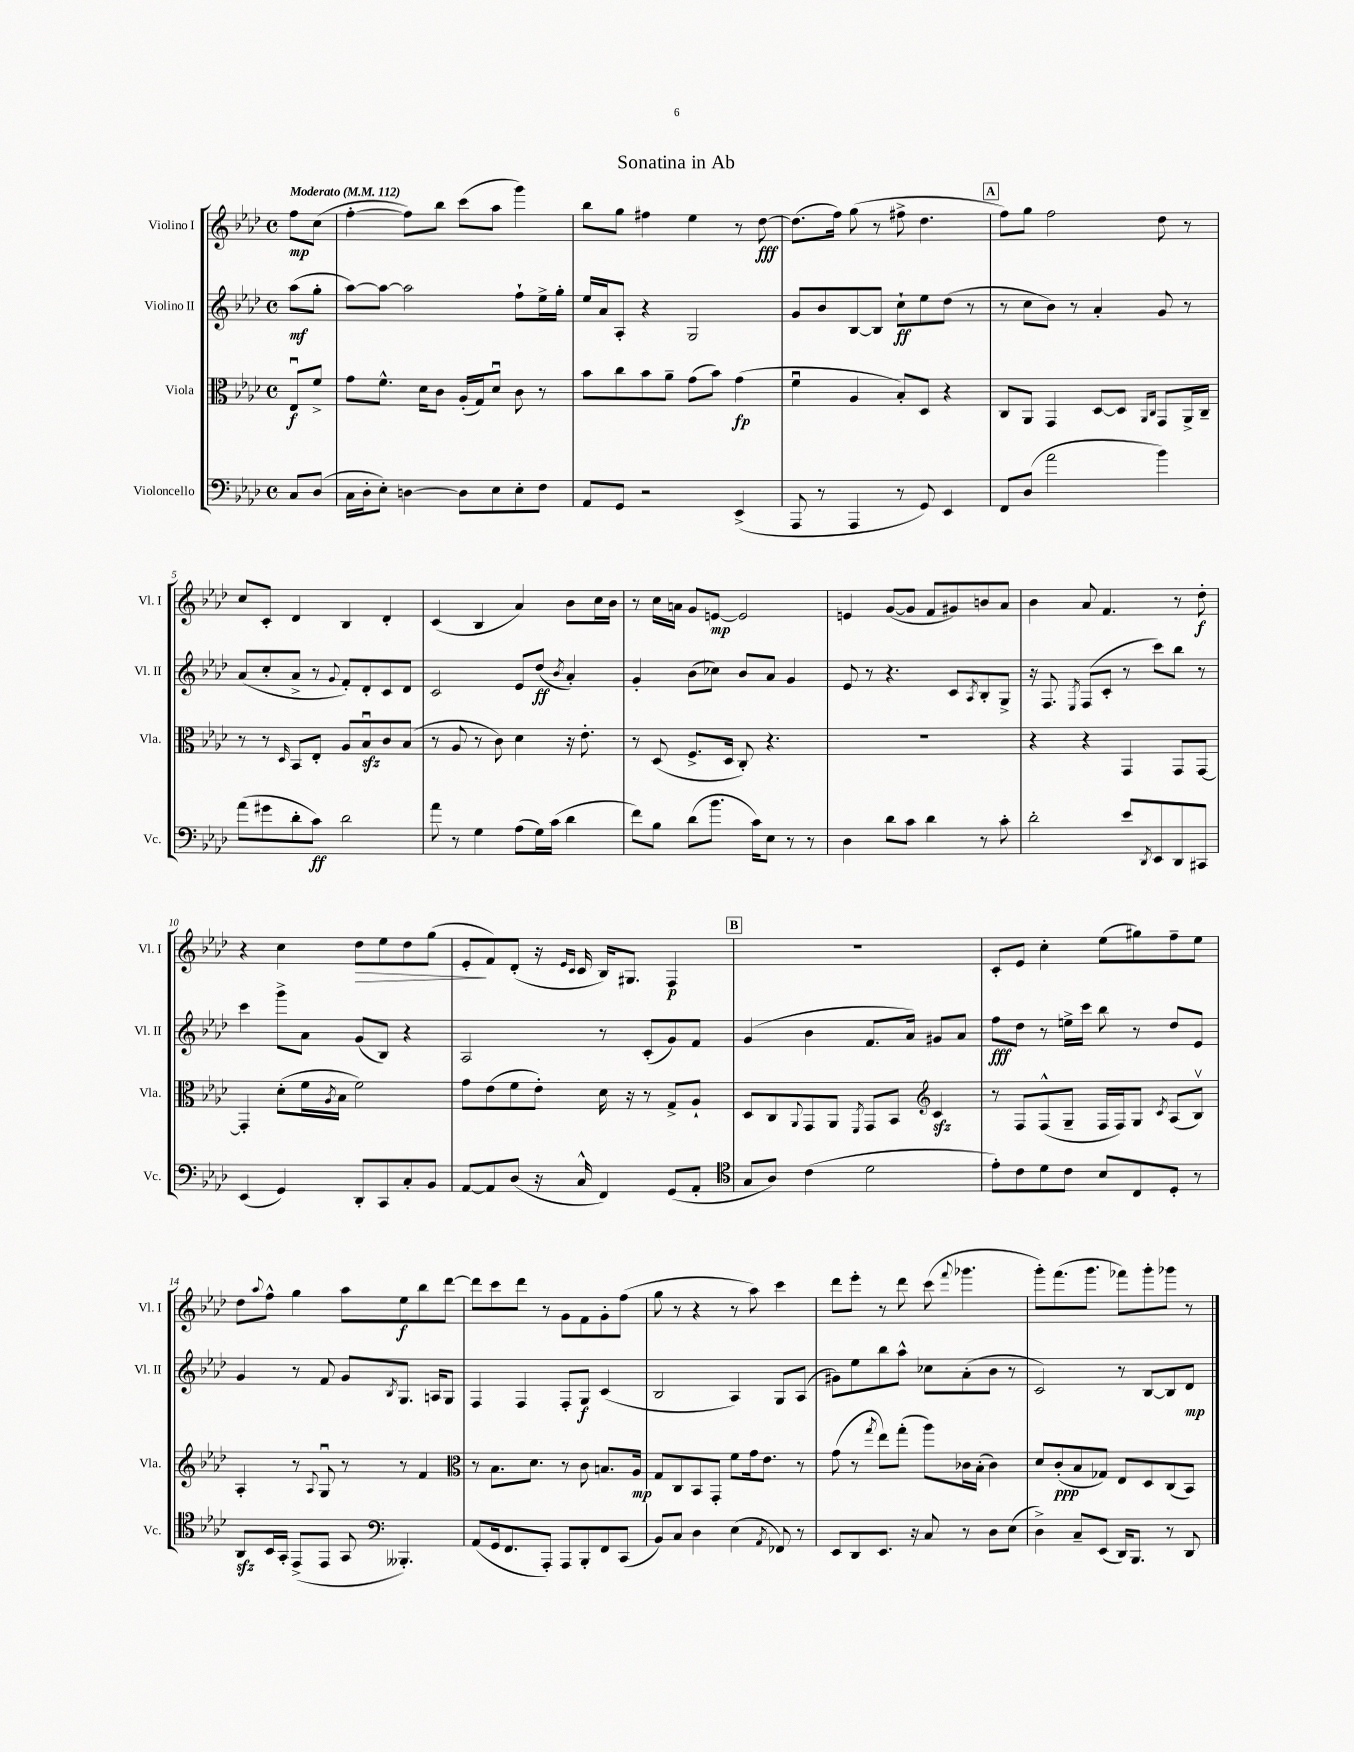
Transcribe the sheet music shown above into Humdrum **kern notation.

**kern	**dynam	**kern	**dynam	**kern	**dynam	**kern	**dynam
*part4	*part4	*part3	*part3	*part2	*part2	*part1	*part1
*staff4	*staff4	*staff3	*staff3	*staff2	*staff2	*staff1	*staff1
*I"Violoncello	*	*I"Viola	*	*I"Violino II	*	*I"Violino I	*
*I'Vc.	*	*I'Vla.	*	*I'Vl. II	*	*I'Vl. I	*
*clefF4	*	*clefC3	*	*clefG2	*	*clefG2	*
*k[b-e-a-d-]	*	*k[b-e-a-d-]	*	*k[b-e-a-d-]	*	*k[b-e-a-d-]	*
*M4/4	*	*M4/4	*	*M4/4	*	*M4/4	*
*met(c)	*	*met(c)	*	*met(c)	*	*met(c)	*
*MM112	*	*MM112	*	*MM112	*	*MM112	*
=	=	=	=	=	=	=	=
!	!	!	!	!	!	!LO:TX:a:B:t=Moderato	!
8C/L	.	8E-u/L	f	(8aa-\L	mf	8ff\L	mp
(8D-/J	.	8f^/J	.	8gg'\J	.	(8cc\J	.
=1	=1	=1	=1	=1	=1	=1	=1
16C\LL	.	8g\L	.	[8aa-\L)	.	[4ff'\	.
16D-'\J	.	.	.	.	.	.	.
8E-'\J)	.	8.f^^\J	.	8aa-\J_	.	.	.
[4Dn\	.	.	.	2aa-\]	.	8ff\L])	.
.	.	16d-\KL	.	.	.	.	.
.	.	8c\J	.	.	.	8bb-\J	.
8D\L]	.	(16A-'/LL	.	.	.	(8ccc\L	.
.	.	16G/J)	.	.	.	.	.
8E-\	.	8d-u/J	.	.	.	8aa-\J	.
8E-'\	.	8c\	.	8ff`\L	.	4ggg\)	.
8F\J	.	8r	.	16ee-^\L	.	.	.
.	.	.	.	16gg'\JJ	.	.	.
=2	=2	=2	=2	=2	=2	=2	=2
8AA-/L	.	8b-\L	.	16ee-/LL	.	8bb-\L	.
.	.	.	.	16a-/J	.	.	.
8GG/J	.	8cc\	.	8A-'/J	.	8gg\J	.
2r	.	8b-\	.	4r	.	4ff#X\	.
.	.	8a-~\J	.	.	.	.	.
.	.	(8g\L	.	2G/	.	4ee-\	.
.	.	8b-\J)	.	.	.	.	.
(4EE-^/	.	(4g\	fp	.	.	8r	.
.	.	.	.	.	.	[8dd-\	fff
=3	=3	=3	=3	=3	=3	=3	=3
8AAA-/	.	4fu\	.	8g/L	.	(8.dd-\L]	.
8r	.	.	.	8b-/	.	.	.
.	.	.	.	.	.	16ff\Jk)	.
4AAA-/	.	4A-/	.	[8B-/	.	(8gg\	.
.	.	.	.	8B-/J]	.	8r	.
8r	.	8B-'/L)	.	8cc`\L	ff	8ff#X^\	.
8GG/)	.	8D-/J	.	8ee-\	.	4.dd-\	.
4EE-/	.	4r	.	(8dd-\J	.	.	.
.	.	.	.	8r	.	.	.
!!LO:REH:place=s1:t=A
=4	=4	=4	=4	=4	=4	=4	=4
8FF/L	.	8C/L	.	8r	.	8ff\L)	.
(8D-/J	.	8AA-/J	.	8cc\L	.	8gg\J	.
2a-\	.	4GG/	.	8b-\J)	.	2ff\	.
.	.	.	.	8r	.	.	.
.	.	[8D-/L	.	4a-'/	.	.	.
.	.	8D-/J]	.	.	.	.	.
.	.	16qqAA-/LL	.	.	.	.	.
.	.	16qqC/JJ	.	.	.	.	.
4b-\)	.	8GG/L	.	8g/	.	8dd-\	.
.	.	16AA-^/L	.	8r	.	8r	.
.	.	16C~/JJ	.	.	.	.	.
!!LO:LB:g=z
=5	=5	=5	=5	=5	=5	=5	=5
(8a-\L	.	8r	.	(8a-/L	.	8cc/L	.
8g#X\	.	8r	.	8cc'/	.	8c'/J	.
.	.	16qqD-/	.	.	.	.	.
8d-'\	.	8BB-/L	.	8a-^/J	.	4d-/	.
8c\J)	ff	8E-'/J	.	8r	.	.	.
.	.	.	.	8qqg/	.	.	.
2d-\	.	8A-/L	.	8f'/L)	.	4B-/	.
.	.	8B-zzu/	.	8d-'/	.	.	.
.	.	8c/	.	8c/	.	4d-'/	.
.	.	(8B-/J	.	8d-/J	.	.	.
=6	=6	=6	=6	=6	=6	=6	=6
8a-\	.	8r	.	2c/	.	(4c/	.
8r	.	8A-/	.	.	.	.	.
4G\	.	8r	.	.	.	4B-/	.
.	.	8c\)	.	.	.	.	.
(8A-\L	.	4d-\	.	8e-/L	.	4a-/)	.
16G\L)	.	.	.	(8dd-/J	ff	.	.
(16c\JJ	.	.	.	.	.	.	.
.	.	.	.	8qb-/	.	.	.
4d-\	.	16r	.	4a-'/)	.	8b-\L	.
.	.	8.e-'\	.	.	.	.	.
.	.	.	.	.	.	16cc\L	.
.	.	.	.	.	.	16b-\JJ	.
=7	=7	=7	=7	=7	=7	=7	=7
8f\L)	.	8r	.	4g'/	.	8r	.
8B-\J	.	(8D-/	.	.	.	16cc\LL	.
.	.	.	.	.	.	16an\JJ	.
(8d-\L	.	8.F^/L	.	(8b-\L	.	8g/L	.
8.b-\J	.	.	.	8cc-X\J)	.	[8en/J	mp
.	.	16D-/Jk	.	.	.	.	.
.	.	8C'/)	.	8b-/L	.	2e/]	.
16c\KL)	.	.	.	.	.	.	.
8E-\J	.	4.r	.	8a-/J	.	.	.
8r	.	.	.	4g/	.	.	.
8r	.	.	.	.	.	.	.
=8	=8	=8	=8	=8	=8	=8	=8
4D-\	.	1r	.	8e-/	.	4en/	.
.	.	.	.	8r	.	.	.
8d-\L	.	.	.	4.r	.	([8g/L	.
8c\J	.	.	.	.	.	8g/J]	.
4d-\	.	.	.	.	.	8f/L	.
.	.	.	.	8c/L	.	8g#X/)	.
.	.	.	.	8qA-/	.	.	.
8r	.	.	.	8B-'/	.	8bn/	.
8c'\	.	.	.	8G^/J	.	8a-/J	.
=9	=9	=9	=9	=9	=9	=9	=9
2d-'\	.	4r	.	16r	.	4b-\	.
.	.	.	.	8.F/	.	.	.
.	.	.	.	8qE-/	.	.	.
.	.	4r	.	(8F/L	.	8a-/	.
.	.	.	.	8c'/J	.	4.f/	.
8e-/L	.	4GG/	.	8r	.	.	.
8qDD-/	.	.	.	.	.	.	.
8EE-/	.	.	.	8ccc\L)	.	.	.
8DD-/	.	8GG/L	.	8bb-\J	.	8r	.
8CC#X/J	.	[8GG/J	.	8r	.	8dd-'\	f
!!LO:LB:g=z
=10	=10	=10	=10	=10	=10	=10	=10
(4EE-/	.	4GG'/]	.	4ccc\	.	4r	.
4GG/)	.	(8d-'\L	.	8ggg^\L	.	4cc\	.
.	.	16f\L	.	8a-\J	.	.	.
.	.	8qA-/	.	.	.	.	.
.	.	16B-\JJ	.	.	.	.	.
!	!	!	!	!	!	!	!LO:HP:b
8DD-'/L	.	2f\)	.	(8g/L	.	8dd-\L	>
8CC/	.	.	.	8B-/J)	.	8ee-\	.
8C'/	.	.	.	4r	.	8dd-\	.
8BB-/J	.	.	.	.	.	(8gg\J	.
=11	=11	=11	=11	=11	=11	=11	=11
[8AA-/L	.	8g\L	.	2A-/	.	8e-'/L	.
8AA-/]	.	(8e-\	.	.	.	8f/)	]
(8D-/J	.	8f\	.	.	.	(8d-'/J	.
16r	.	8e-'\J)	.	.	.	16r	.
.	.	.	.	.	.	16qqe-/LL	.
.	.	.	.	.	.	16qqc/JJ	.
16C^^/	.	.	.	.	.	16c/	.
4FF/)	.	16d-\	.	8r	.	16B-/KL)	.
.	.	16r	.	.	.	8.G#X/J	.
.	.	8r	.	(8c'/L	.	.	.
(8GG/L	.	8G^/L	.	8g/)	.	4F/	p
8AA-'/J	.	8A-`/J	.	8f/J	.	.	.
!!LO:REH:place=s1:t=B
=12	=12	=12	=12	=12	=12	=12	=12
*clefC4	*	*	*	*	*	*	*
8G/L	.	8D-/L	.	(4g/	.	1r	.
8A-/J)	.	8C/	.	.	.	.	.
.	.	8qqAA-/	.	.	.	.	.
(4c\	.	8GG/	.	4b-\	.	.	.
.	.	8AA-/J	.	.	.	.	.
.	.	8qFF/	.	.	.	.	.
2d-\	.	8GG/L	.	8.f/L	.	.	.
.	.	8BB-/J	.	.	.	.	.
.	.	.	.	16a-/Jk)	.	.	.
*	*	*clefG2	*	*	*	*	*
.	.	4czz/	.	8g#X/L	.	.	.
.	.	.	.	8a-/J	.	.	.
=13	=13	=13	=13	=13	=13	=13	=13
8e-'\L)	.	8r	.	8ff\L	fff	8c'/L	.
8c\	.	8F/L	.	8dd-\J	.	8e-/J	.
8d-\	.	(8F^^/	.	8r	.	4cc'\	.
8c\J	.	8G~/J	.	16een^\LL	.	.	.
.	.	.	.	16ccc\JJ	.	.	.
8B-/L	.	16F/LL	.	8bb-\	.	(8ee-\L	.
.	.	16F/J)	.	.	.	.	.
8C/	.	8G/J	.	8r	.	8gg#X\)	.
.	.	8qc/	.	.	.	.	.
8D-'/J	.	(8A-/L	.	8dd-/L	.	8ff~\	.
8r	.	8B-v/J)	.	8e-/J	.	8ee-\J	.
!!LO:LB:g=z
=14	=14	=14	=14	=14	=14	=14	=14
8AA-zz/L	.	4A-'/	.	4g/	.	8dd-\L	.
.	.	.	.	.	.	8qqaa-/	.
16BB-/L	.	.	.	.	.	8ff^^\J	.
16GG'/JJ	.	.	.	.	.	.	.
(8EE-^/L	.	8r	.	8r	.	4gg\	.
.	.	8qqA-/	.	.	.	.	.
8EE-/J	.	8Gu/	.	8f/	.	.	.
8GG/	.	8r	.	8g/L	.	8aa-\L	.
*clefF4	*	*	*	*	*	*	*
.	.	.	.	8qB-/	.	.	.
4.BBB--X'/)	.	8r	.	8.G/J	.	8ee-\	f
.	.	4f/	.	.	.	8bb-\	.
.	.	.	.	16An/KL	.	.	.
.	.	.	.	8G/J	.	[8ddd-\J	.
=15	=15	=15	=15	=15	=15	=15	=15
*	*	*clefC3	*	*	*	*	*
(8AA-/L	.	8r	.	4F/	.	8ddd-\L]	.
16GG/k	.	8.B-\L	.	.	.	8ccc\	.
8.FF/	.	.	.	.	.	.	.
.	.	.	.	4F/	.	8ddd-\J	.
.	.	8.d-\J	.	.	.	.	.
8AAA-'/J)	.	.	.	.	.	8r	.
8AAA-/L	.	8r	.	8F'/L	.	8g\L	.
8BBB-'/	.	8c\	.	8G/J	f	8f\	.
8FF/	.	8.Bn/L	.	(4c/	.	8g'\	.
(8CC/J	.	.	.	.	.	(8ff\J	.
.	.	16A-/Jk	mp	.	.	.	.
=16	=16	=16	=16	=16	=16	=16	=16
8BB-/L)	.	8G/L	.	2B-/	.	8gg\	.
8C/J	.	8C/	.	.	.	8r	.
4D-\	.	8BB-/	.	.	.	4r	.
.	.	8GG'/J	.	.	.	.	.
(4E-\	.	8f\L	.	4A-/)	.	8r	.
.	.	16g\k	.	.	.	8aa-\)	.
.	.	8.e-\J	.	.	.	.	.
8qAA-/	.	.	.	.	.	.	.
8FF-X/)	.	.	.	8G/L	.	4ccc\	.
8r	.	8r	.	(8A-/J	.	.	.
=17	=17	=17	=17	=17	=17	=17	=17
8EE-/L	.	(8g\	.	8g#X\L)	.	8ddd-\L	.
8DD-/	.	8r	.	8ee-\	.	8eee-'\J	.
.	.	8qgg/	.	.	.	.	.
8.EE-/J	.	8ee-\L)	.	8bb-\	.	8r	.
.	.	(8gg'\J	.	8aa-^^\J	.	8ddd-\	.
16r	.	.	.	.	.	.	.
8C/	.	8aa-\L)	.	8cc-X\L	.	(8ccc\	.
.	.	.	.	.	.	8qqfff/	.
8r	.	16c-X\L	.	(8a-'\	.	4.ggg-X\	.
.	.	(16B-'\JJ	.	.	.	.	.
8D-\L	.	4c-\)	.	8b-\J	.	.	.
(8E-\J	.	.	.	8r	.	.	.
=18	=18	=18	=18	=18	=18	=18	=18
4D-^\)	.	8d-/L	.	2c/)	.	8ggg'\L)	.
.	.	(8c'/	ppp	.	.	(8.fff\	.
8C~/L	.	8B-/	.	.	.	.	.
.	.	.	.	.	.	8.ggg\J	.
(8EE-/J	.	8G-X/J)	.	.	.	.	.
16DD-/KL)	.	8E-/L	.	8r	.	8fff-X\L)	.
8.BBB-/J	.	.	.	.	.	.	.
.	.	8D-/	.	[8B-/L	.	8ggg'\	.
8r	.	(8C/	.	8B-/]	.	8ggg-X\J	.
8DD-/	.	8BB-/J)	.	8d-/J	mp	8r	.
==	==	==	==	==	==	==	==
*-	*-	*-	*-	*-	*-	*-	*-
